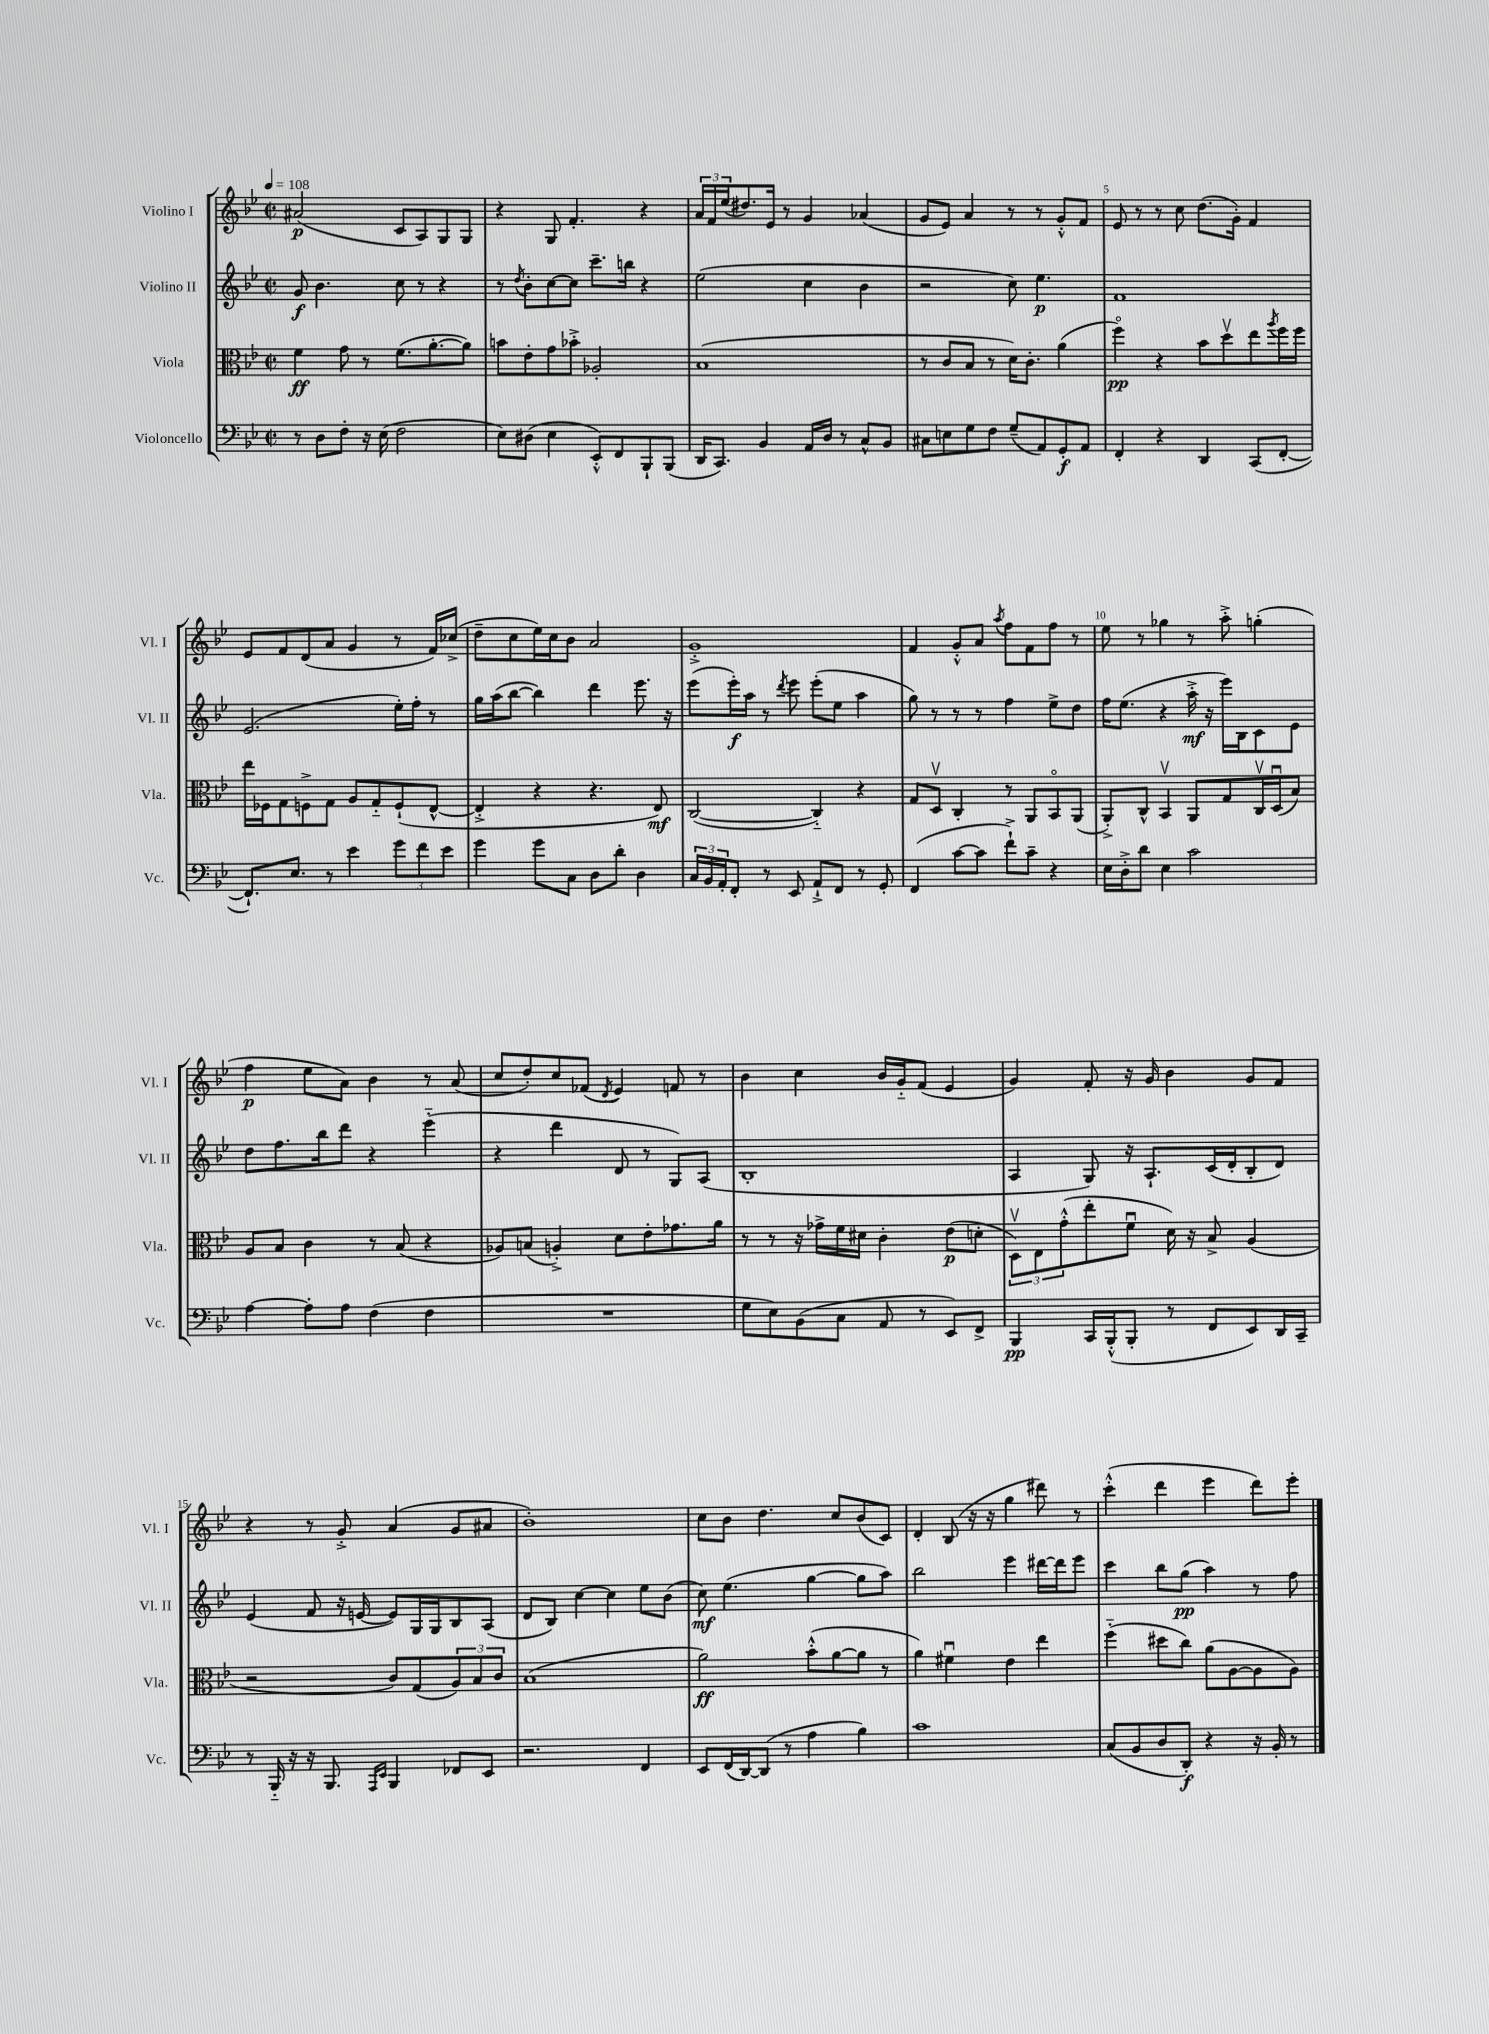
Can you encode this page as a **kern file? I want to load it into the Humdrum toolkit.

**kern	**dynam	**kern	**dynam	**kern	**dynam	**kern	**dynam
*part4	*part4	*part3	*part3	*part2	*part2	*part1	*part1
*staff4	*staff4	*staff3	*staff3	*staff2	*staff2	*staff1	*staff1
*I"Violoncello	*	*I"Viola	*	*I"Violino II	*	*I"Violino I	*
*I'Vc.	*	*I'Vla.	*	*I'Vl. II	*	*I'Vl. I	*
*clefF4	*	*clefC3	*	*clefG2	*	*clefG2	*
*k[b-e-]	*	*k[b-e-]	*	*k[b-e-]	*	*k[b-e-]	*
*M2/2	*	*M2/2	*	*M2/2	*	*M2/2	*
*met(c|)	*	*met(c|)	*	*met(c|)	*	*met(c|)	*
*MM108	*	*MM108	*	*MM108	*	*MM108	*
=1	=1	=1	=1	=1	=1	=1	=1
8r	.	4f\	ff	8g/	f	(2a#X/	p
8D\L	.	.	.	4.b-\	.	.	.
8F'\J	.	8g\	.	.	.	.	.
16r	.	8r	.	.	.	.	.
(16E-\	.	.	.	.	.	.	.
2F\	.	(8.f\L	.	8cc\	.	8c/L	.
.	.	.	.	8r	.	8A/)	.
.	.	[8.a'\	.	.	.	.	.
.	.	.	.	4r	.	8G/	.
.	.	8a\J])	.	.	.	8G/J	.
=2	=2	=2	=2	=2	=2	=2	=2
8E-\L)	.	8bn\L	.	8r	.	4r	.
.	.	.	.	8qdd/	.	.	.
(8D#X\J	.	8e-'\	.	8b-'\L	.	.	.
4E-\	.	8g\	.	[8cc\	.	8G/	.
.	.	8b-X'^\J	.	8cc\J]	.	4.f'/	.
8EE-'^^/L)	.	2A-X'/	.	8.ccc~\L	.	.	.
8FF/	.	.	.	.	.	.	.
.	.	.	.	16bbn\Jk	.	.	.
8BBB-`/	.	.	.	4r	.	4r	.
(8BBB-/J	.	.	.	.	.	.	.
=3	=3	=3	=3	=3	=3	=3	=3
16DD/KL	.	(1B-	.	(2ee-\	.	24a/LL	.
.	.	.	.	.	.	24f/	.
8.CC/J)	.	.	.	.	.	.	.
.	.	.	.	.	.	(24ee-/J	.
.	.	.	.	.	.	8.dd#X/)	.
4BB-/	.	.	.	.	.	.	.
.	.	.	.	.	.	16e-/Jk	.
.	.	.	.	.	.	8r	.
16AA/LL	.	.	.	4cc\	.	4g/	.
16D/JJ	.	.	.	.	.	.	.
8r	.	.	.	.	.	.	.
8C^^/L	.	.	.	4b-\	.	(4a-X/	.
8BB-/J	.	.	.	.	.	.	.
=4	=4	=4	=4	=4	=4	=4	=4
8C#X\L	.	8r	.	2r	.	8g/L	.
8En\	.	8c/L	.	.	.	8e-/J)	.
8G\	.	8B-/J	.	.	.	4a/	.
8F\J	.	8r	.	.	.	.	.
(8G~/L	.	16d\KL)	.	8cc\)	.	8r	.
.	.	8.c'\J	.	.	.	.	.
8AA/)	.	.	.	4.ee-\	p	8r	.
8GG'/	f	(4a\	.	.	.	8g'^^/L	.
8AA/J	.	.	.	.	.	8f/J	.
=5	=5	=5	=5	=5	=5	=5	=5
4FF'/	.	4ff\)	pp	1f	.	8e-/	.
.	.	.	.	.	.	8r	.
4r	.	4r	.	.	.	8r	.
.	.	.	.	.	.	8cc\	.
4DD/	.	8b-\L	.	.	.	(8.dd\L	.
.	.	8ddv\	.	.	.	.	.
.	.	.	.	.	.	16g'\Jk)	.
(8CC/L	.	8ee-\	.	.	.	4f/	.
.	.	8qaa/	.	.	.	.	.
[8FF'/J	.	16ff\L	.	.	.	.	.
.	.	16ff\JJ	.	.	.	.	.
!!LO:LB:g=z
=6	=6	=6	=6	=6	=6	=6	=6
8.FF`/L])	.	16ee-\LL	.	(2.e-/	.	8e-/L	.
.	.	16F-X\J	.	.	.	.	.
.	.	8G\	.	.	.	8f/	.
8.E-/J	.	.	.	.	.	.	.
.	.	8Fn^\	.	.	.	(8d/	.
8r	.	8G\J	.	.	.	8a/J	.
4e-\	.	8A/L	.	.	.	4g/	.
.	.	8G/	.	.	.	.	.
12g\L	.	(8F`/	.	16ee-'\LL)	.	8r	.
.	.	.	.	16ff'\JJ	.	.	.
12f\	.	.	.	.	.	.	.
.	.	[8E-^^/J	.	8r	.	16f/LL)	.
12e-\J	.	.	.	.	.	.	.
.	.	.	.	.	.	(16cc-X^/JJ	.
=7	=7	=7	=7	=7	=7	=7	=7
4g\	.	4E-'^/]	.	16gg\LL	.	8dd~\L	.
.	.	.	.	(16aa\J	.	.	.
.	.	.	.	[8bb-\J	.	8cc\	.
8g\L	.	4r	.	4bb-\])	.	16ee-\L)	.
.	.	.	.	.	.	16cc\J	.
8C\J	.	.	.	.	.	8b-\J	.
8D\L	.	4.r	.	4ddd\	.	2a/	.
8d'\J	.	.	.	.	.	.	.
4D\	.	.	.	8.eee-\	.	.	.
.	.	8E-/)	mf	.	.	.	.
.	.	.	.	16r	.	.	.
=8	=8	=8	=8	=8	=8	=8	=8
24C/LL	.	([2C/	.	(8eee-\L	.	1g'^	.
24BB-/	.	.	.	.	.	.	.
24AA'/J	.	.	.	.	.	.	.
8FF'/J	.	.	.	16eee-'\L)	f	.	.
.	.	.	.	16aa\JJ	.	.	.
8r	.	.	.	8r	.	.	.
.	.	.	.	8qddd/	.	.	.
8EE-/	.	.	.	8eee-\	.	.	.
8AA`^/L	.	4C/])	.	(8eee-'\L	.	.	.
8FF/J	.	.	.	8ee-\J	.	.	.
8r	.	4r	.	4aa\	.	.	.
8GG'/	.	.	.	.	.	.	.
=9	=9	=9	=9	=9	=9	=9	=9
(4FF/	.	8G/L	.	8gg\)	.	4f/	.
.	.	8Dv/J	.	8r	.	.	.
[8c\L	.	4C'/	.	8r	.	8g'^^/L	.
8c\J]	.	.	.	8r	.	8a/J	.
.	.	.	.	.	.	8qaa/	.
8f`^\L)	.	8r	.	4ff\	.	8ff\L	.
8c~\J	.	8AA/L	.	.	.	8f\	.
4r	.	8BB-/	.	8ee-^\L	.	8ff\J	.
.	.	(8AA/J	.	8dd\J	.	8r	.
=10	=10	=10	=10	=10	=10	=10	=10
16E-\LL	.	8AA'^/L)	.	16ff\KL	.	8ee-\	.
16D'^\J	.	.	.	(8.ee-\J	.	.	.
8d\J	.	8C^^/J	.	.	.	8r	.
4E-\	.	4BB-v/	.	4r	.	4gg-X\	.
2c\	.	8AA/L	.	16aa'^\	mf	8r	.
.	.	.	.	16r	.	.	.
.	.	8G/	.	16eee-\LL)	.	8aa'^\	.
.	.	.	.	16B-\J	.	.	.
.	.	16Cv/L	.	8c\	.	(4ggn'\	.
.	.	(16Du/J	.	.	.	.	.
.	.	8B-/J)	.	8e-\J	.	.	.
!!LO:LB:g=z
=11	=11	=11	=11	=11	=11	=11	=11
[4A\	.	8A/L	.	8dd\L	.	4ff\	p
.	.	8B-/J	.	8.ff\	.	.	.
8A'\L]	.	4c\	.	.	.	8ee-\L	.
.	.	.	.	16bb-\k	.	.	.
8A\J	.	.	.	8ddd\J	.	8a\J)	.
(4F\	.	8r	.	4r	.	4b-\	.
.	.	(8B-/	.	.	.	.	.
4F\	.	4r	.	(4eee-\	.	8r	.
.	.	.	.	.	.	(8a/	.
=12	=12	=12	=12	=12	=12	=12	=12
1r	.	8A-X/L)	.	4r	.	8cc/L	.
.	.	(8Bn/J	.	.	.	8dd'/)	.
.	.	4An'^/)	.	4ddd\	.	8cc/	.
.	.	.	.	.	.	(8f-X/J	.
.	.	.	.	.	.	8qd/	.
.	.	8d\L	.	8d/	.	4e-/)	.
.	.	8e-'\	.	8r	.	.	.
.	.	8.g-X\	.	8G/L)	.	8fn/	.
.	.	.	.	(8A/J	.	8r	.
.	.	16a\Jk	.	.	.	.	.
=13	=13	=13	=13	=13	=13	=13	=13
8G\L	.	8r	.	1B-'	.	4b-\	.
8E-\)	.	8r	.	.	.	.	.
(8BB-\	.	16r	.	.	.	4cc\	.
.	.	16g-X^\LL	.	.	.	.	.
8C\J	.	16f\	.	.	.	.	.
.	.	16d#X\JJ	.	.	.	.	.
8AA/	.	4c'\	.	.	.	16b-/LL	.
.	.	.	.	.	.	16g/J	.
8r	.	.	.	.	.	(8f/J	.
8EE-/L)	.	(8e-\L	p	.	.	4e-/	.
8FF^/J	.	8dn'\J	.	.	.	.	.
=14	=14	=14	=14	=14	=14	=14	=14
4BBB-/	pp	12Dv\L)	.	4A/	.	4g/)	.
.	.	12E-\	.	.	.	.	.
.	.	(12g'^^\	.	.	.	.	.
16CC/LL	.	8ee-'\	.	8G/)	.	8f'/	.
(16BBB-'^^/J	.	.	.	.	.	.	.
8BBB-'/J	.	8fu\J	.	16r	.	16r	.
.	.	.	.	8.A`/L	.	16g/	.
8r	.	16d\)	.	.	.	4b-\	.
.	.	16r	.	.	.	.	.
8FF/L	.	8B-^/	.	(16c/L	.	.	.
.	.	.	.	16d'/J	.	.	.
8EE-/)	.	(4A/	.	8B-'/	.	8g/L	.
16DD/L	.	.	.	8d/J)	.	8f/J	.
16CC~/JJ	.	.	.	.	.	.	.
!!LO:LB:g=z
=15	=15	=15	=15	=15	=15	=15	=15
8r	.	2r	.	(4e-/	.	4r	.
16BBB-/	.	.	.	.	.	.	.
16r	.	.	.	.	.	.	.
16r	.	.	.	8f/	.	8r	.
8.BBB-/	.	.	.	.	.	.	.
.	.	.	.	16r	.	8g'^/	.
.	.	.	.	[16en/	.	.	.
16qqAAA/LL	.	.	.	.	.	.	.
16qqEE-/JJ	.	.	.	.	.	.	.
4BBB-/	.	8c/L)	.	8e/L])	.	(4a/	.
.	.	(8G/	.	16G/L	.	.	.
.	.	.	.	16G/J	.	.	.
8FF-X/L	.	12A/)	.	8B-/	.	8g/L	.
.	.	12B-/	.	.	.	.	.
8EE-/J	.	.	.	(8A/J	.	8a#X/J	.
.	.	12c/J	.	.	.	.	.
=16	=16	=16	=16	=16	=16	=16	=16
2.r	.	(1B-	.	8d/L	.	1b-')	.
.	.	.	.	8B-/J)	.	.	.
.	.	.	.	[4cc\	.	.	.
.	.	.	.	4cc\]	.	.	.
4FF/	.	.	.	8ee-\L	.	.	.
.	.	.	.	(8b-\J	.	.	.
=17	=17	=17	=17	=17	=17	=17	=17
8EE-/L	.	2a\)	ff	8cc\)	mf	8cc\L	.
(16FF/L	.	.	.	(4.ee-\	.	8b-\J	.
[16DD/J)	.	.	.	.	.	.	.
(8DD/J]	.	.	.	.	.	4.dd\	.
8r	.	.	.	.	.	.	.
4A\	.	(8b-'^^\L	.	[4gg\	.	.	.
.	.	[8a\	.	.	.	8cc/L	.
4B-\)	.	8a\J]	.	8gg\L]	.	(8b-/	.
.	.	8r	.	8aa\J)	.	8c/J)	.
=18	=18	=18	=18	=18	=18	=18	=18
1c	.	4a\)	.	2bb-\	.	4d'/	.
.	.	4f#Xu\	.	.	.	(8B-/	.
.	.	.	.	.	.	16r	.
.	.	.	.	.	.	16r	.
.	.	4e-\	.	4eee-\	.	4gg\	.
.	.	4ee-\	.	[16ddd#X\LL	.	8ddd#X\)	.
.	.	.	.	16ddd#\J]	.	.	.
.	.	.	.	8eee-\J	.	8r	.
=19	=19	=19	=19	=19	=19	=19	=19
(8C/L	.	(4ff\	.	4ccc\	.	(4ccc'^^\	.
8BB-/	.	.	.	.	.	.	.
8D/	.	8dd#X\L	.	8bb-\L	.	4ddd\	.
8DD'/J)	f	8cc\J)	.	(8gg\J	pp	.	.
4r	.	(8a\L	.	4aa\)	.	4eee-\	.
.	.	[8A\	.	.	.	.	.
16r	.	8A\]	.	8r	.	8ddd\L)	.
16BB-'/	.	.	.	.	.	.	.
8r	.	8A\J)	.	8ff\	.	8eee-'\J	.
==	==	==	==	==	==	==	==
*-	*-	*-	*-	*-	*-	*-	*-
